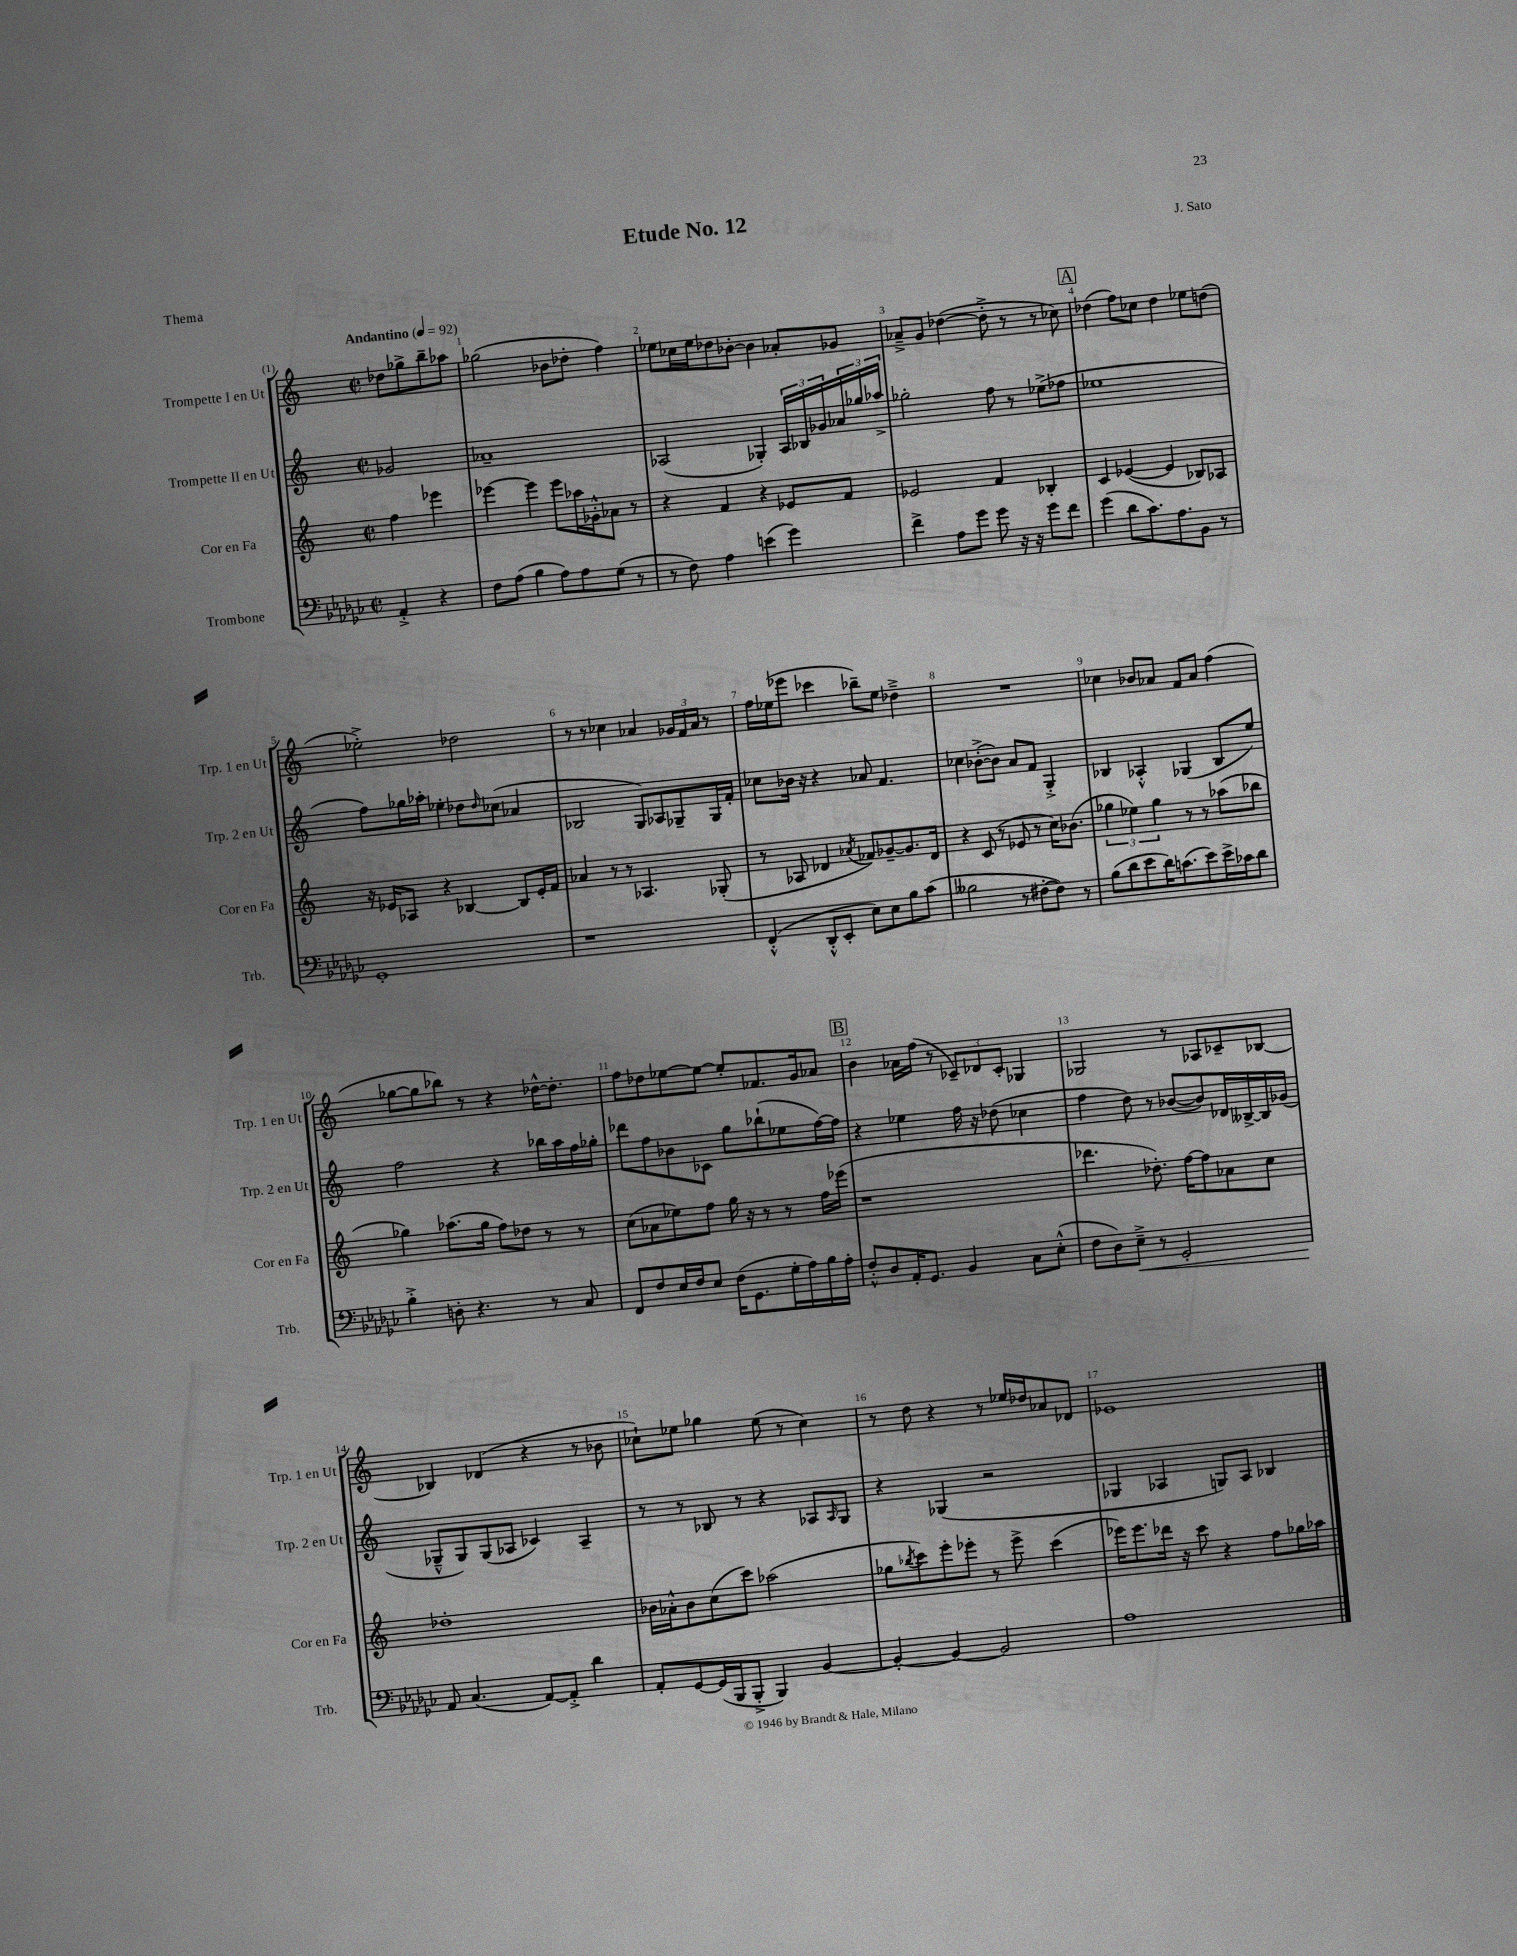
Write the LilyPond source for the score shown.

\header { title = "Etude No. 12" composer = "J. Sato" piece = "Thema" }
<<
\new StaffGroup <<
\new Staff = "s0" \with { instrumentName = "Trompette I en Ut" shortInstrumentName = "Trp. 1 en Ut" } {
    \clef treble \key c \major \defaultTimeSignature \time 2/2 \partial 2 \tempo "Andantino" 4 = 92
    des''8 ges''8-> b''8-- aes''8 |
    ges''2( bes'8 des''8-. f''4) |
    ees''8 ces''16 ees''16 des''8 bes'8~-. bes'4 aes'8-. ges'8 |
    aes'8---> g'8 des''4~( des''8-.-> r8 r8 ces''8) |
    \mark \markup { \box "A" } des''4( f''8) ces''8 des''4 ees''8 d''8( |
    ees''2-.->) des''2 |
    r8 r8 ces''4 aes'4 \tuplet 3/2 { ges'16 f'16 aes'16 } r8 |
    f''16 ees''16( ees'''8 ces'''4 bes''8--) ees''8 des''4---> |
    R1 |
    ces''4 bes'8 aes'8 f'8 aes'8 f''4( |
    ges''8~ ges''8 bes''8) r8 r4 des''16~-^ des''8.-. |
    f''8 des''8 ees''8~ ees''8~ ees''8-. fes'8. g'16 aes'8 |
    \mark \markup { \box "B" } b'4 aes'16 f''16( r8 \tuplet 3/2 { ces'8--) des'8 ces'8-. } ges4 |
    ges2 r8 aes8 ces'8-- bes8~ |
    bes4 des'4( r4 r8 bes'8 |
    ces''8-!) ees''8 ges''4 ees''8( r8 ces''4) |
    r8 d''8 r4 r8 ees''16 des''16 aes'8 des'8 |
    ees'1 \bar "|." |
}
\new Staff = "s1" \with { instrumentName = "Trompette II en Ut" shortInstrumentName = "Trp. 2 en Ut" } {
    \clef treble \key c \major \defaultTimeSignature \time 2/2 \partial 2
    ges'2 |
    aes'1-- |
    aes2( ges4-.) \tuplet 3/2 { aes16 bes16 ges'16 } \tuplet 3/2 { aes'16 ges''16 aes''16-> } |
    ges''2-. f''8 r8 ees''8->( fes''8 |
    \mark \markup { \box "A" } ees''1 |
    f''8) ges''16 aes''16-. ees''4-. des''8 \grace { des''16 } ces''8( aes'4 |
    bes2 g8) aes8 ges8-- ges16 f'16-. |
    ces''8 bes'16 r16 r4 aes'8 f'4. |
    ces''4 bes'8~-.->( bes'8) a'8 f'8 g4-.-> |
    bes4 aes4-.-^ ges4( bes8 e''8) |
    f''2 r4 bes''16 a''16 f''16 ges''16-. |
    des'''8 f''8 bes'8 ces'8 g''8 bes''8-!( ees''8 f''16~) f''16 |
    \mark \markup { \box "B" } r4 ees''4 f''16 r16 des''8( ces''4 |
    f''4 d''8) r8 bes'8~( bes'8) des'16 beses16~-> beses16 ges'16( |
    ges8---^ ges8) ges8( aes8 ces'4) aes4-- |
    r8 r8 bes8 r8 r4 aes8 \grace { aes16 } g8 |
    r4 ges4( r2 |
    ges4 aes4 g8) aes8 bes4 \bar "|." |
}
\new Staff = "s2" \with { instrumentName = "Cor en Fa" shortInstrumentName = "Cor en Fa" } {
    \clef treble \key c \major \defaultTimeSignature \time 2/2 \partial 2
    f''4 ees'''4 |
    ees'''4~ ees'''4 ees'''8 aes''16 ges'16-.-^ aes'8 r8 |
    r4 f'4 r4 ees'8 f'8 |
    ees'2 f'4 bes4-. |
    \mark \markup { \box "A" } c'4 ees'4~( ees'4 bes8) aes8 |
    r16 ees'16 aes8 r4 bes4~ bes8 ees'16-. f'16 |
    aes'4 r8 r8 aes4. ges8-.( |
    r8 aes8 des'4 \acciaccatura { aes'8 } fes'8) ges'8~-- ges'8. des'16 |
    r4 c'8( r8 ees'8 r8 c''16) bes'8.( |
    \tuplet 3/2 { ges''4 ees''4) ges''4 } r8 r8 aes''8( bes''8 |
    ges''4) aes''8.( ges''16 f''8) des''8 r8 r8 |
    c''8( aes'8 ees''8) f''8 g''16 r16 r8 r8 f''16 ees'''16( |
    \mark \markup { \box "B" } r1 |
    des'''4. des''8.-.) f''16~ f''8 aes'8 c''8 |
    des''1-. |
    bes'16 aes'16-.-^ bes'8 c''8( c'''8) aes''2( |
    ges''8 \acciaccatura { bes''8 } c'''8) e'''8-. ees'''8-. r8 ees'''8-> c'''4( |
    ees'''16) ees'''8. des'''16 r16 c'''8 r4 f''8 ges''16 aes''16 \bar "|." |
}
\new Staff = "s3" \with { instrumentName = "Trombone" shortInstrumentName = "Trb." } {
    \clef bass \key ges \major \defaultTimeSignature \time 2/2 \partial 2
    aes,4-.-> r4 |
    f8 aes8( bes4 aes8) aes8 ges8( r8 |
    r8 f8) aes4 e'4( ges'4) |
    f'4-> aes8 ges'8 ges'8 r16 r16 ges'8 f'8 |
    \mark \markup { \box "A" } ges'4( des'8 ces'8.) aes8. bes,8 r8 |
    ges,1-. |
    r1 |
    f,4-.-^( des,8-.-^ ees,8-. ees8) ees8 bes8 ces'8( |
    beses2 r8 fis8~-. fis8) r8 |
    bes8( des'8 ees'8 des'16) c'8.( ees'8) ees'16-> ces'16 des'8 |
    bes4-.-> d8-. r4. r8 ces8 |
    f,8 f8 ees16 f16 ees8 f16( ges,8. ges16-. aes16) bes16 aes16-. |
    \mark \markup { \box "B" } f8-.-^ des8 aes,16-. ges,8. bes,4 ces8 ees8-.-^( |
    f8 des8) ees8--->\< r8 ges,2-. |
    aes,8\! ces4.( aes,8~) aes,8-.-> des'4 |
    aes,8-. ges,8~ ges,16( bes,,16 bes,,8-.-> bes,,4) bes,4~ |
    bes,4~-. bes,4~ bes,2 |
    aes1 \bar "|." |
}
>>
>>
\layout { \context { \Score \override BarNumber.break-visibility = ##(#f #t #t) barNumberVisibility = #all-bar-numbers-visible } }
